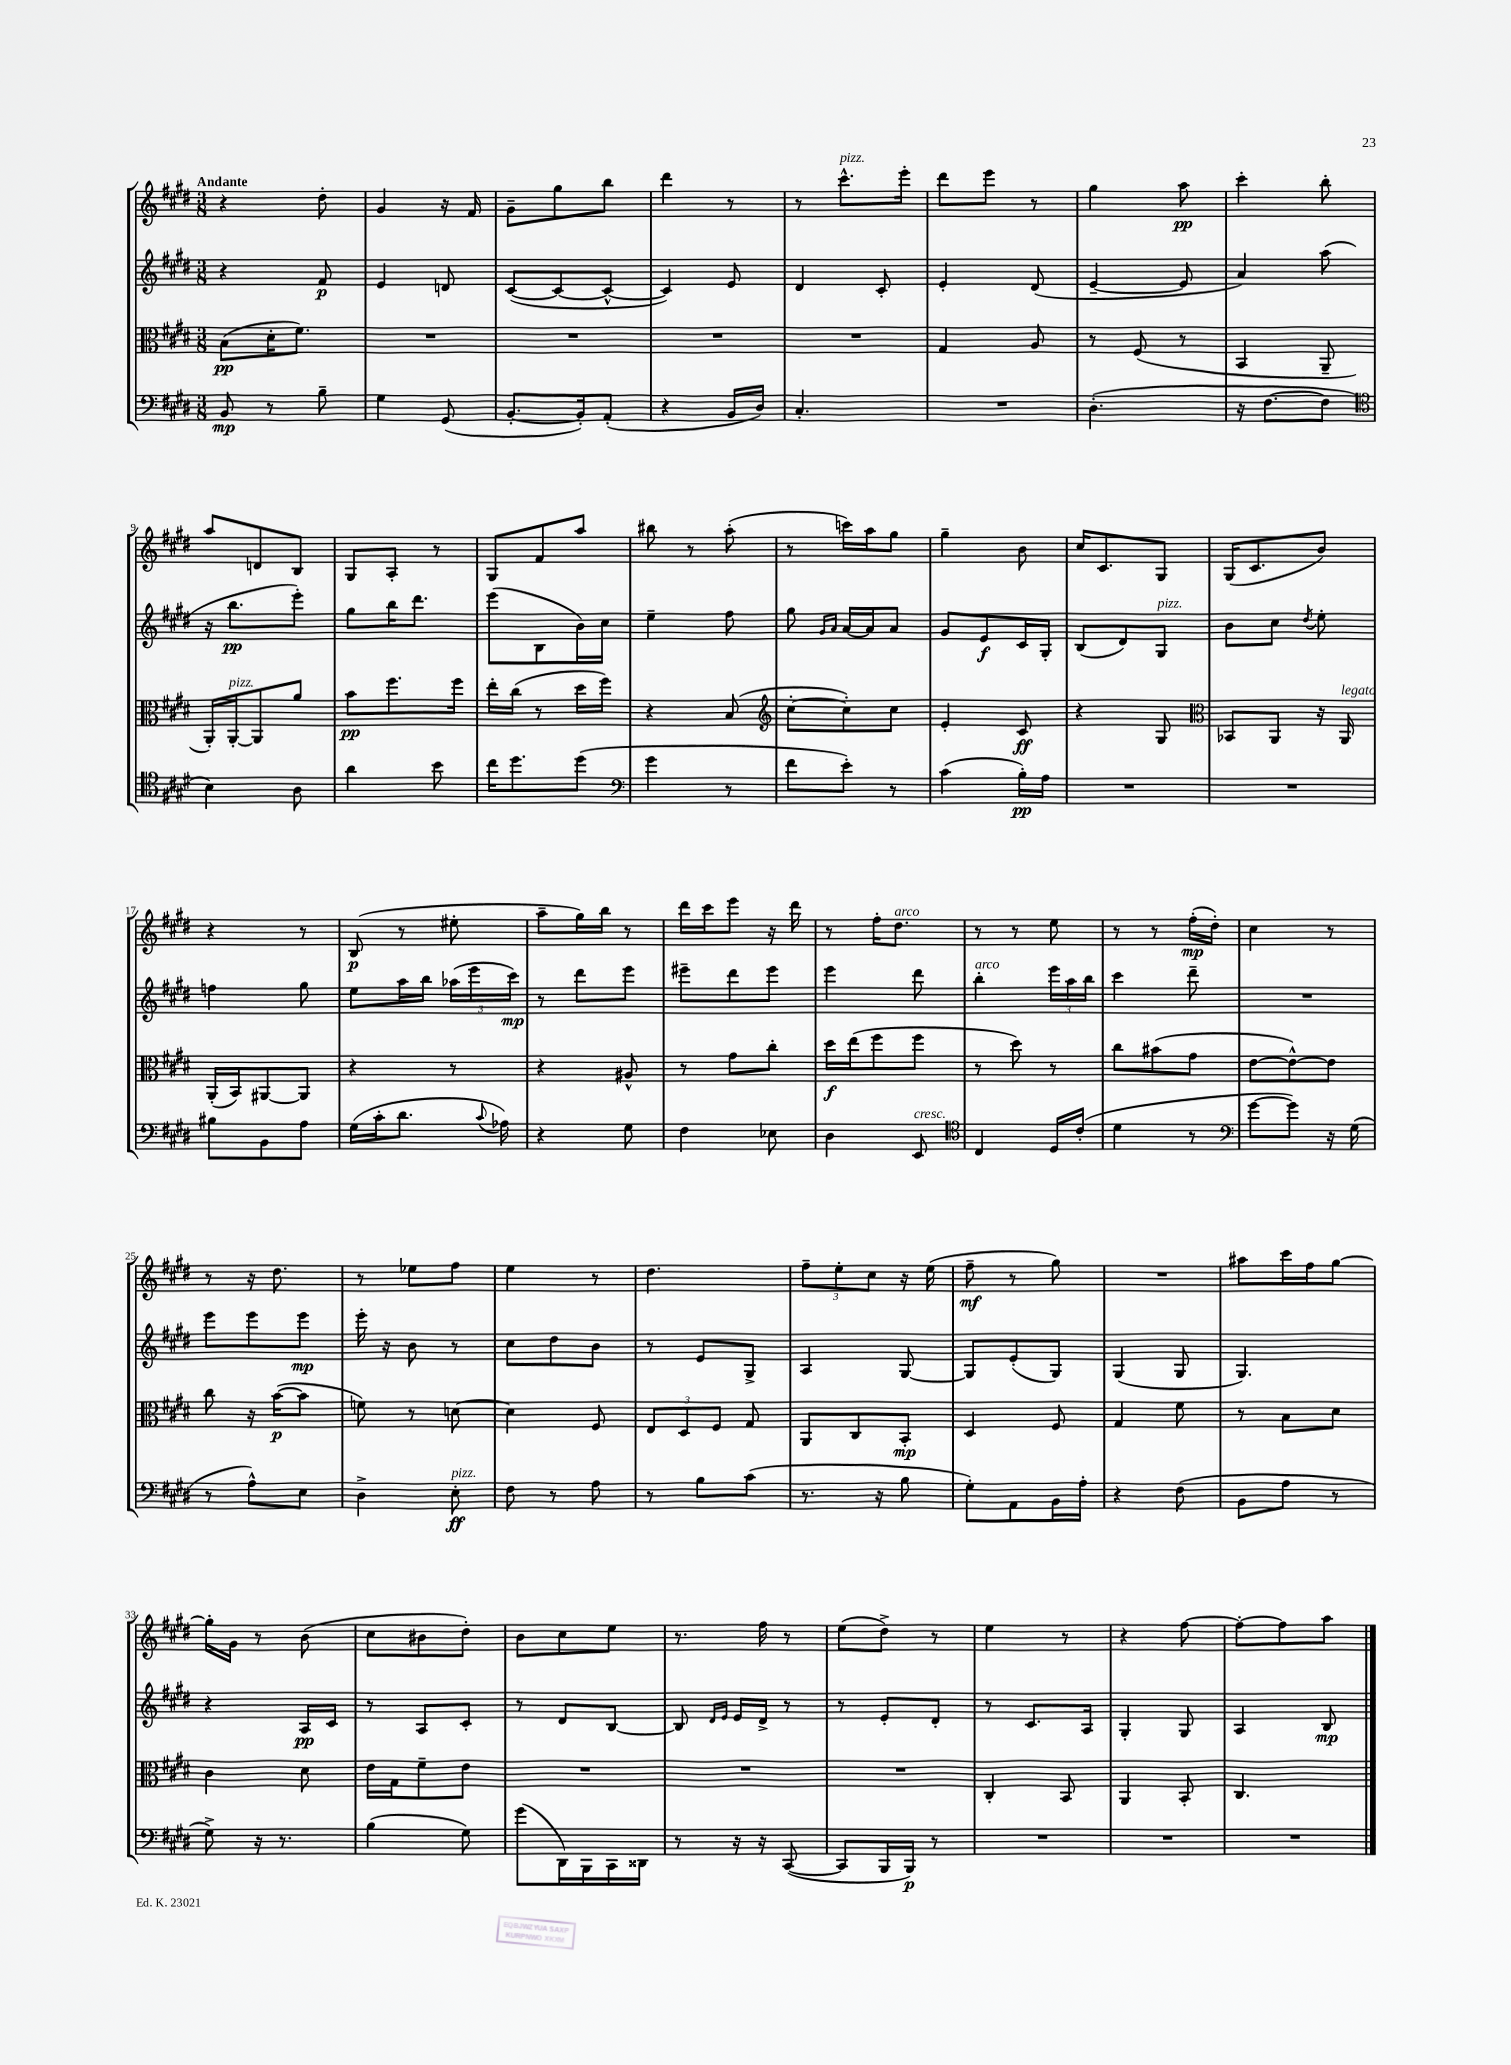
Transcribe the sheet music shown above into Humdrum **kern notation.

**kern	**dynam	**kern	**dynam	**kern	**dynam	**kern	**dynam
*part4	*part4	*part3	*part3	*part2	*part2	*part1	*part1
*staff4	*staff4	*staff3	*staff3	*staff2	*staff2	*staff1	*staff1
*clefF4	*	*clefC3	*	*clefG2	*	*clefG2	*
*k[f#c#g#d#]	*	*k[f#c#g#d#]	*	*k[f#c#g#d#]	*	*k[f#c#g#d#]	*
*M3/8	*	*M3/8	*	*M3/8	*	*M3/8	*
=1	=1	=1	=1	=1	=1	=1	=1
!	!	!	!	!	!	!LO:TX:a:B:t=Andante	!
8BB/	mp	(8B\L	pp	4r	.	4r	.
8r	.	16d#'\K	.	.	.	.	.
.	.	8.f#\J)	.	.	.	.	.
8B~\	.	.	.	8f#/	p	8dd#'\	.
=2	=2	=2	=2	=2	=2	=2	=2
4G#\	.	4.r	.	4e/	.	4g#/	.
(8GG#/	.	.	.	8dn/	.	16r	.
.	.	.	.	.	.	16f#/	.
=3	=3	=3	=3	=3	=3	=3	=3
[8.BB'/L	.	4.r	.	([8c#/L	.	8g#~\L	.
.	.	.	.	8c#/_	.	8gg#\	.
16BB'/k])	.	.	.	.	.	.	.
(8AA'/J	.	.	.	8c#^^/J_	.	8bb\J	.
=4	=4	=4	=4	=4	=4	=4	=4
4r	.	4.r	.	4c#/])	.	4ddd#\	.
16BB/LL	.	.	.	8e/	.	8r	.
16D#/JJ)	.	.	.	.	.	.	.
=5	=5	=5	=5	=5	=5	=5	=5
4.C#'/	.	4.r	.	4d#/	.	8r	.
!	!	!	!	!	!	!LO:TX:a:i:t=pizz.	!
.	.	.	.	.	.	8.ccc#^^\L	.
.	.	.	.	8c#'/	.	.	.
.	.	.	.	.	.	16eee'\Jk	.
=6	=6	=6	=6	=6	=6	=6	=6
4.r	.	4G#/	.	4e'/	.	8ddd#\L	.
.	.	.	.	.	.	8eee\J	.
.	.	8A/	.	(8d#/	.	8r	.
=7	=7	=7	=7	=7	=7	=7	=7
(4.D#'\	.	8r	.	[4e~/	.	4gg#\	.
.	.	(8F#/	.	.	.	.	.
.	.	8r	.	8e/]	.	8aa\	pp
=8	=8	=8	=8	=8	=8	=8	=8
16r	.	4BB/	.	4a/)	.	4ccc#'\	.
[8.F#\L	.	.	.	.	.	.	.
8F#\J]	.	8AA~/	.	(8aa\	.	8bb'\	.
!!LO:LB:g=z
=9	=9	=9	=9	=9	=9	=9	=9
*clefC4	*	*	*	*	*	*	*
4B\)	.	16AA'/LL)	.	16r	.	8aa/L	.
!	!	!LO:TX:a:i:t=pizz.	!	!	!	!	!
.	.	[16AA'/J	.	8.bb\L	pp	.	.
.	.	8AA/]	.	.	.	8dn/	.
8A\	.	8a/J	.	8eee'\J)	.	8B/J	.
=10	=10	=10	=10	=10	=10	=10	=10
4a\	.	8b\L	pp	8gg#\L	.	8G#/L	.
.	.	8.ff#\	.	16bb\K	.	8A'/J	.
.	.	.	.	8.ddd#\J	.	.	.
8b\	.	.	.	.	.	8r	.
.	.	16ff#\Jk	.	.	.	.	.
=11	=11	=11	=11	=11	=11	=11	=11
16cc#\KL	.	16ee'\LL	.	(8eee\L	.	8G#/L	.
8.dd#\	.	(16cc#\JJ	.	.	.	.	.
.	.	8r	.	8B\	.	8f#/	.
(8dd#\J	.	16dd#\LL	.	16b\L)	.	8aa/J	.
.	.	16ff#\JJ)	.	16cc#\JJ	.	.	.
=12	=12	=12	=12	=12	=12	=12	=12
*clefF4	*	*	*	*	*	*	*
4g#\	.	4r	.	4ee~\	.	8bb#X\	.
.	.	.	.	.	.	8r	.
8r	.	(8B/	.	8ff#\	.	(8aa'\	.
=13	=13	=13	=13	=13	=13	=13	=13
*	*	*clefG2	*	*	*	*	*
8f#\L	.	[8cc#'\L	.	8gg#\	.	8r	.
.	.	.	.	16qqg#/LL	.	.	.
.	.	.	.	16qqa/JJ	.	.	.
8e'\J)	.	8cc#'\])	.	[16a/LL	.	16cccn\LL)	.
.	.	.	.	16a/J]	.	16aa\J	.
8r	.	8cc#\J	.	8a/J	.	8gg#\J	.
=14	=14	=14	=14	=14	=14	=14	=14
(4c#\	.	4e'/	.	8g#/L	.	4gg#~\	.
.	.	.	.	8e/	f	.	.
16B'\LL)	pp	8c#/	ff	16c#/L	.	8b\	.
16A\JJ	.	.	.	16G#'/JJ	.	.	.
=15	=15	=15	=15	=15	=15	=15	=15
4.r	.	4r	.	(8B/L	.	16cc#/KL	.
.	.	.	.	.	.	8.c#/	.
.	.	.	.	8d#/)	.	.	.
!	!	!	!	!LO:TX:a:i:t=pizz.	!	!	!
.	.	8G#/	.	8G#/J	.	8G#/J	.
=16	=16	=16	=16	=16	=16	=16	=16
*	*	*clefC3	*	*	*	*	*
4.r	.	8BB-X/L	.	8b\L	.	(16G#/KL	.
.	.	.	.	.	.	8.c#/	.
.	.	8AA/J	.	8cc#\J	.	.	.
.	.	.	.	8qdd#/	.	.	.
.	.	16r	.	8ee'\	.	8b/J)	.
!	!	!LO:TX:a:i:t=legato	!	!	!	!	!
.	.	16AA/	.	.	.	.	.
!!LO:LB:g=z
=17	=17	=17	=17	=17	=17	=17	=17
8B#X\L	.	(16AA'/LL	.	4ffn\	.	4r	.
.	.	16BB/J)	.	.	.	.	.
8BB\	.	[8AA#X/	.	.	.	.	.
8A\J	.	8AA#/J]	.	8gg#\	.	8r	.
=18	=18	=18	=18	=18	=18	=18	=18
(16G#\LL	.	4r	.	8ee\L	.	(8B/	p
16c#'\J	.	.	.	.	.	.	.
8.d#\J	.	.	.	16aa\L	.	8r	.
.	.	.	.	16bb\JJ	.	.	.
.	.	8r	.	(24aa-X\LL	.	8ee#X'\	.
.	.	.	.	24eee\	.	.	.
8qqc#/	.	.	.	.	.	.	.
16A-X\)	.	.	.	.	.	.	.
.	.	.	.	24ccc#\JJ)	mp	.	.
=19	=19	=19	=19	=19	=19	=19	=19
4r	.	4r	.	8r	.	8aa~\L	.
.	.	.	.	8ddd#\L	.	16gg#\L)	.
.	.	.	.	.	.	16bb\JJ	.
8G#\	.	8A#X^^/	.	8eee\J	.	8r	.
=20	=20	=20	=20	=20	=20	=20	=20
4F#\	.	8r	.	8eee#X~\L	.	16ddd#\LL	.
.	.	.	.	.	.	16ccc#\J	.
.	.	8g#\L	.	8ddd#\	.	8eee\J	.
8E-X\	.	8cc#'\J	.	8eee#\J	.	16r	.
.	.	.	.	.	.	16ddd#\	.
=21	=21	=21	=21	=21	=21	=21	=21
4D#\	.	16dd#\LL	f	4eee\	.	8r	.
.	.	(16ee\J	.	.	.	.	.
.	.	8ff#\	.	.	.	16ff#'\KL	.
!	!	!	!	!	!	!LO:TX:a:i:t=arco	!
.	.	.	.	.	.	8.dd#\J	.
!LO:TX:a:i:t=cresc.	!	!	!	!	!	!	!
8EE/	.	8ff#\J	.	8ddd#\	.	.	.
=22	=22	=22	=22	=22	=22	=22	=22
*clefC4	*	*	*	*	*	*	*
!	!	!	!	!LO:TX:a:i:t=arco	!	!	!
4C#/	.	8r	.	4bb'\	.	8r	.
.	.	8dd#\)	.	.	.	8r	.
16D#/LL	.	8r	.	24eee\LL	.	8ee\	.
.	.	.	.	24aa\	.	.	.
(16c#'/JJ	.	.	.	.	.	.	.
.	.	.	.	24bb\JJ	.	.	.
=23	=23	=23	=23	=23	=23	=23	=23
4d#\	.	8cc#\L	.	4ccc#\	.	8r	.
.	.	(8b#X\	.	.	.	8r	.
8r	.	8g#\J	.	8ddd#~\	.	(16ff#'\LL	mp
.	.	.	.	.	.	16dd#'\JJ)	.
=24	=24	=24	=24	=24	=24	=24	=24
*clefF4	*	*	*	*	*	*	*
[8g#\L	.	[8e\L	.	4.r	.	4cc#\	.
8g#\J])	.	8e^^\_)	.	.	.	.	.
16r	.	8e\J]	.	.	.	8r	.
(16G#\	.	.	.	.	.	.	.
!!LO:LB:g=z
=25	=25	=25	=25	=25	=25	=25	=25
8r	.	8cc#\	.	8eee\L	.	8r	.
8A^^\L)	.	16r	.	8eee\	.	16r	.
.	.	([16b\KL	p	.	.	8.dd#\	.
8E\J	.	8b\J]	.	8eee\J	mp	.	.
=26	=26	=26	=26	=26	=26	=26	=26
4D#^\	.	8fn\)	.	16eee'\	.	8r	.
.	.	.	.	16r	.	.	.
.	.	8r	.	8b\	.	8ee-X\L	.
!LO:TX:a:i:t=pizz.	!	!	!	!	!	!	!
8E'\	ff	[8dn\	.	8r	.	8ff#\J	.
=27	=27	=27	=27	=27	=27	=27	=27
8F#\	.	4d\]	.	8cc#\L	.	4ee\	.
8r	.	.	.	8dd#\	.	.	.
8A\	.	8F#/	.	8b\J	.	8r	.
=28	=28	=28	=28	=28	=28	=28	=28
8r	.	12E/L	.	8r	.	4.dd#\	.
.	.	12D#/	.	.	.	.	.
8B\L	.	.	.	8e/L	.	.	.
.	.	12F#/J	.	.	.	.	.
(8c#\J	.	8G#/	.	8G#^/J	.	.	.
=29	=29	=29	=29	=29	=29	=29	=29
8.r	.	8AA/L	.	4A/	.	12ff#~\L	.
.	.	.	.	.	.	12ee'\	.
.	.	8C#/	.	.	.	.	.
.	.	.	.	.	.	12cc#\J	.
16r	.	.	.	.	.	.	.
8B\	.	8BB'/J	mp	[8G#/	.	16r	.
.	.	.	.	.	.	(16ee\	.
=30	=30	=30	=30	=30	=30	=30	=30
8G#'\L)	.	4D#/	.	8G#/L]	.	8ff#~\	mf
8AA\	.	.	.	(8e'/	.	8r	.
16BB\L	.	8F#/	.	8G#/J)	.	8gg#\)	.
16A'\JJ	.	.	.	.	.	.	.
=31	=31	=31	=31	=31	=31	=31	=31
4r	.	4G#/	.	(4G#/	.	4.r	.
(8F#\	.	8f#\	.	8G#/	.	.	.
=32	=32	=32	=32	=32	=32	=32	=32
8BB\L	.	8r	.	4.G#/)	.	8aa#X\L	.
8A\J	.	8B\L	.	.	.	16ccc#\L	.
.	.	.	.	.	.	16ff#\J	.
8r	.	8d#\J	.	.	.	[8gg#\J	.
!!LO:LB:g=z
=33	=33	=33	=33	=33	=33	=33	=33
8G#^\)	.	4c#\	.	4r	.	16gg#'\LL]	.
.	.	.	.	.	.	16g#\JJ	.
16r	.	.	.	.	.	8r	.
8.r	.	.	.	.	.	.	.
.	.	8d#\	.	16A/LL	pp	(8b\	.
.	.	.	.	16c#/JJ	.	.	.
=34	=34	=34	=34	=34	=34	=34	=34
(4B\	.	16e\LL	.	8r	.	8cc#\L	.
.	.	16G#\J	.	.	.	.	.
.	.	8f#~\	.	8A/L	.	8b#X\	.
8G#\)	.	8e\J	.	8c#'/J	.	8dd#'\J)	.
=35	=35	=35	=35	=35	=35	=35	=35
(8g#\L	.	4.r	.	8r	.	8b\L	.
16DD#\L)	.	.	.	8d#/L	.	8cc#\	.
16BBB\	.	.	.	.	.	.	.
16CC#\	.	.	.	[8B/J	.	8ee\J	.
16DD##X\JJ	.	.	.	.	.	.	.
=36	=36	=36	=36	=36	=36	=36	=36
8r	.	4.r	.	8B/]	.	8.r	.
.	.	.	.	16qqd#/LL	.	.	.
.	.	.	.	16qqe/JJ	.	.	.
16r	.	.	.	16e/LL	.	.	.
16r	.	.	.	16d#^/JJ	.	16ff#\	.
([8CC#/	.	.	.	8r	.	8r	.
=37	=37	=37	=37	=37	=37	=37	=37
8CC#/L]	.	4.r	.	8r	.	(8ee\L	.
16BBB/L	.	.	.	8e'/L	.	8dd#^\J)	.
16BBB/JJ)	p	.	.	.	.	.	.
8r	.	.	.	8d#'/J	.	8r	.
=38	=38	=38	=38	=38	=38	=38	=38
4.r	.	4C#'/	.	8r	.	4ee\	.
.	.	.	.	8.c#/L	.	.	.
.	.	8BB/	.	.	.	8r	.
.	.	.	.	16A/Jk	.	.	.
=39	=39	=39	=39	=39	=39	=39	=39
4.r	.	4AA/	.	4G#'/	.	4r	.
.	.	8BB'/	.	8G#/	.	[8ff#\	.
=40	=40	=40	=40	=40	=40	=40	=40
4.r	.	4.C#/	.	4A/	.	8ff#'\L_	.
.	.	.	.	.	.	8ff#\]	.
.	.	.	.	8B/	mp	8aa\J	.
==	==	==	==	==	==	==	==
*-	*-	*-	*-	*-	*-	*-	*-
